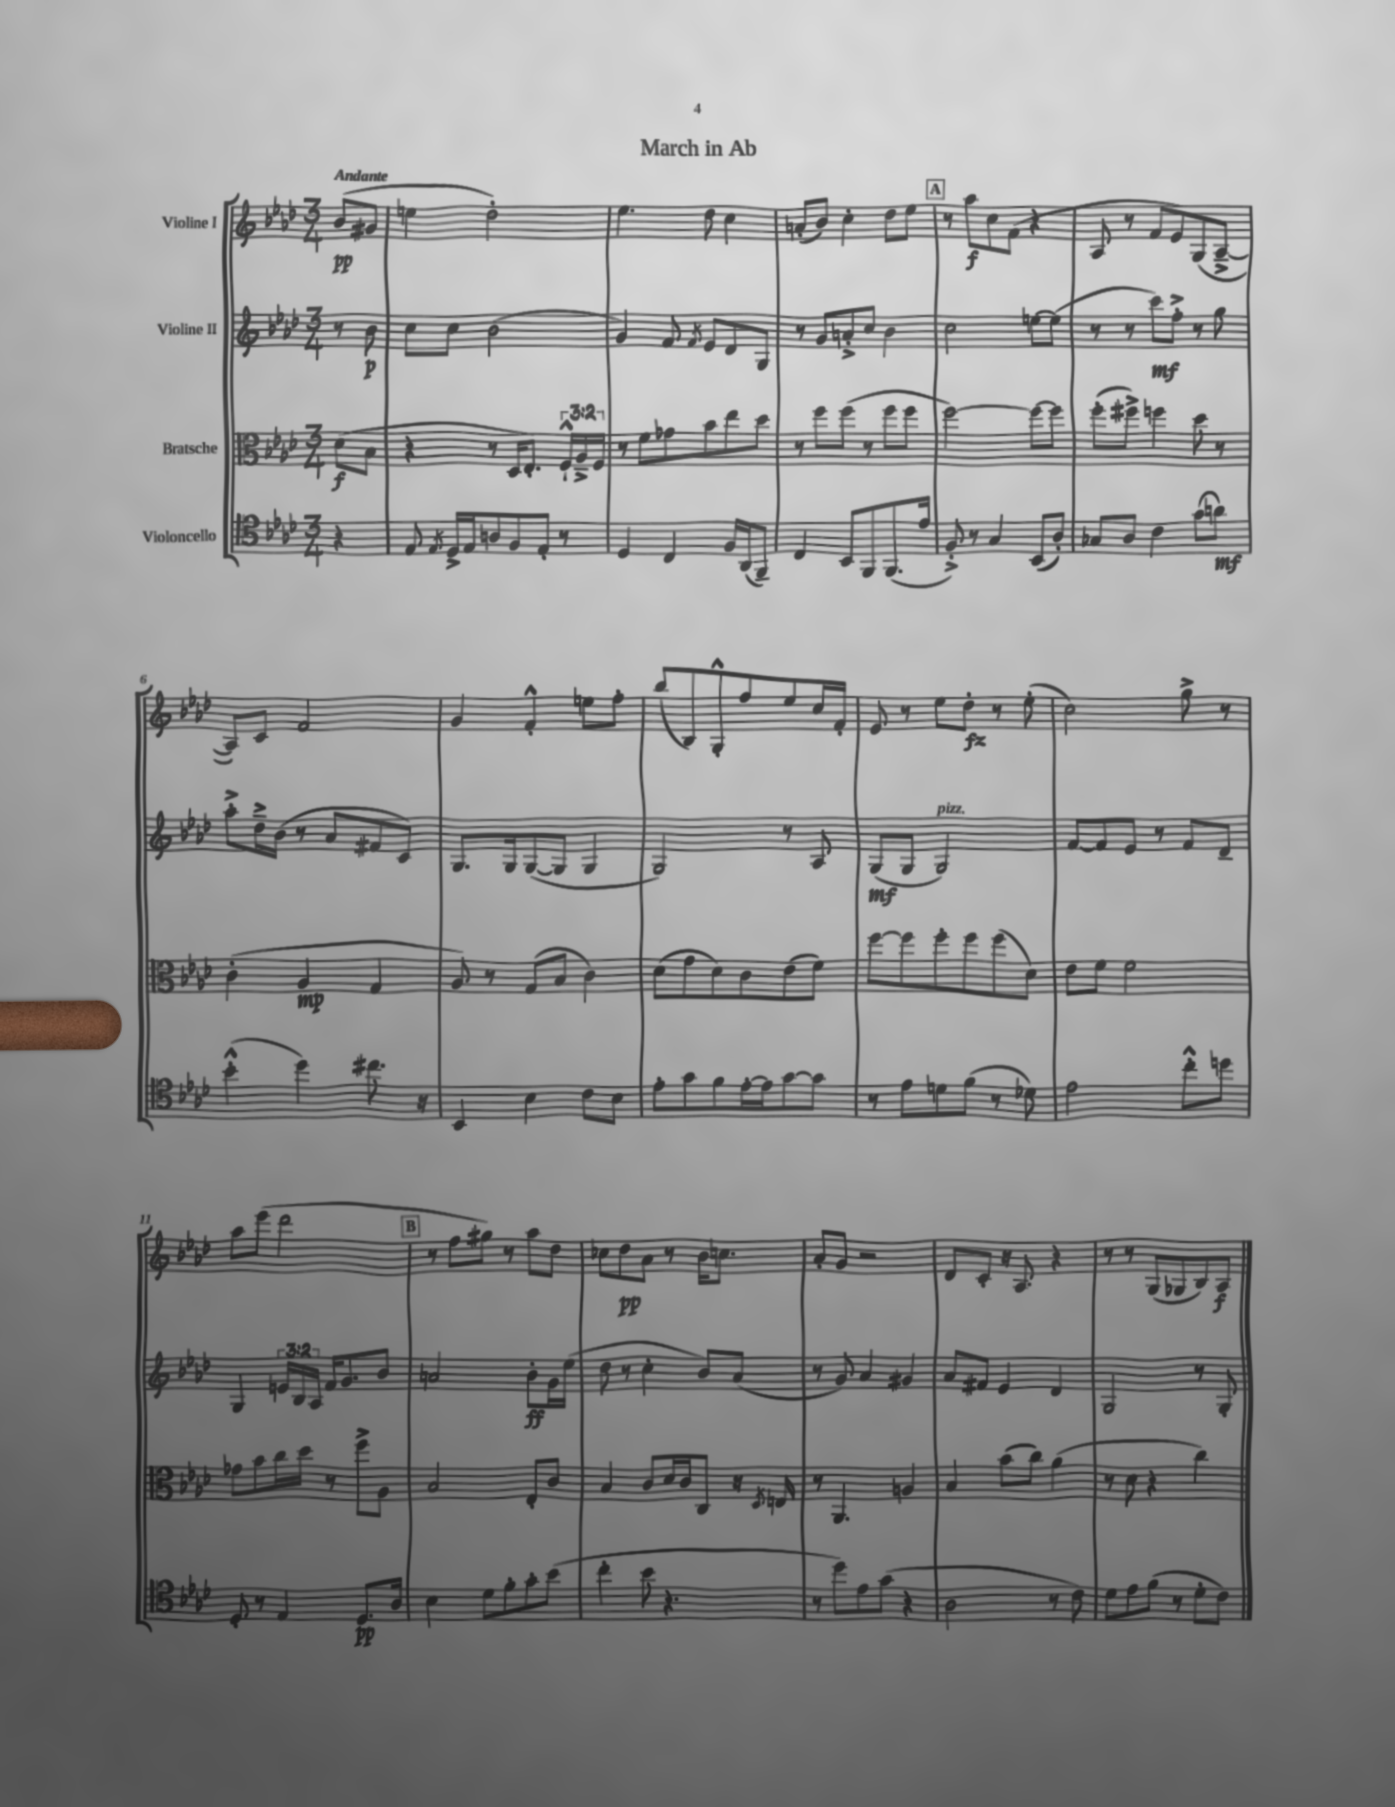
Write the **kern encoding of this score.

**kern	**kern	**kern	**kern
*staff4	*staff3	*staff2	*staff1
*clefC4	*clefC3	*clefG2	*clefG2
*k[b-e-a-d-]	*k[b-e-a-d-]	*k[b-e-a-d-]	*k[b-e-a-d-]
*M3/4	*M3/4	*M3/4	*M3/4
4r	(8d-\L	8r	(8b-/L
.	8B-\J	8b-\	8g#/J
=	=	=	=
8E-/	4r	8cc\L	4ee\
8qE-/	.	.	.
16D-^/LL	.	8cc\J	.
16E-/J	.	.	.
8A/	8r	(2b-\	2dd-'\)
8F/	16D-/LK	.	.
.	8.E-'/J)	.	.
8E-'/J	.	.	.
8r	24F`^^/LL	.	.
.	24A-~^/	.	.
.	24F/JJ	.	.
=	=	=	=
4D-/	8r	4g/)	4.ee-\
.	8f\L	.	.
4C/	8g-\	8f/	.
.	.	8qf/	.
.	8b-\	8e-/L	8dd-\
16F/LL	8ee-\	8d-/	4cc\
(16AA-/J	.	.	.
8FF~/J)	8dd-\J	8G/J	.
=	=	=	=
4C/	8r	8r	(8a'/L
.	8ff\L	8g/L	8b-/J)
8BB-/L	(8ff\J	8a'^/	4cc'\
8FF/	8r	8cc/J	.
(8.FF/	8ff\L	4b-\	8dd-\L
.	8ff\J	.	8ee-\J
16e-/Jk	.	.	.
=	=	=	=
8F'^/)	[2ff\)	2cc\	8r
8r	.	.	8aa-\L
4G/	.	.	8cc\
.	.	.	(8f\J
(8BB-/L	8ff\_L	[8ee\L	4r
8A-'/J)	8ff\]J	(8ee\]J	.
=	=	=	=
8G-/L	(8ff'\L	8r	8A-/
8A-/J	8ff#^\J)	8r	8r
4c\	4ff\	8ccc\L)	8f/L
.	.	8ff'^\J	8e-/)
(8g\L	8dd-\	8r	(8G/
8a\J)	8r	8gg\	[8A-~^/J
=	=	=	=
(4b-'^^\	(4c'\	8aa-'^\L	8A-/]L)
.	.	16dd-~^\L	8c/J
.	.	(16b-\JJ	.
4dd-\)	4A-/	8r	2f/
.	.	8a-/L	.
8.cc#\	4G/	8f#/	.
.	.	8c/J)	.
16r	.	.	.
=	=	=	=
4BB-/	8A-/)	8.G/L	4g/
.	8r	.	.
.	.	16G/k	.
4B-\	(8G/L	([8G/	4f'^^/
.	8B-/J	8G/]J	.
8c\L	4c\)	4G/	8ee\L
8B-\J	.	.	8ff'\J
=	=	=	=
8e-'\L	(8d-\L	2G/)	(8bb-/L
8g\	8g\	.	8B-/)
8f\	8d-\)	.	8G'^^/
[16e-'\L	8c\	.	8ff/
16e-\]J	.	.	.
[8g\	(8e-\	8r	8ee-/
8g\]J	8f\J)	8A-/	16cc/L
.	.	.	16f'/JJ
=	=	=	=
8r	[8ff\L	(8G/L	8e-/
8e-\L	8ff\]	8G/J	8r
8d\	8ff'\	2G/)	8ee-\L
(8f\J	8ff\	.	8dd-'\J
8r	(8ff\	.	8r
8d-\)	8d-\J)	.	(8ee-'\
=	=	=	=
2e-\	8e-\L	[8f/L	2cc\)
.	8f\J	8f/]	.
.	2f\	8e-/J	.
.	.	8r	.
8cc'^^\L	.	8f/L	8gg^\
8dd\J	.	8d-~/J	8r
=	=	=	=
8D-'/	8g-\L	4G/	8aa-\L
8r	8b-\	.	(8eee-\J
4E-/	16cc\L	24e/LL	2ddd-\
.	.	24B-/	.
.	16dd-\JJ	.	.
.	.	24A-/JJ	.
.	8r	16f/LK	.
.	.	8.g/	.
8.D-/L	8ff^\L	.	.
.	8A-\J	8b-/J	.
16A-/Jk	.	.	.
=	=	=	=
4B-\	2B-/	2a/	8r
.	.	.	8ff\L
8d-\L	.	.	8gg#\J)
8f'\	.	.	8r
8g'\	8E-'/L	8b-'\L	8aa-\L
(8b-\J	8c/J	16g\L	8dd-\J
.	.	(16ee-\JJ	.
=	=	=	=
4cc'\	4B-/	8dd-\	8cc-\L
.	.	8r	8dd-\
8b-\	8c/L	4cc'\	8a-\J
4.r	16d-/L	.	8r
.	16c/J	.	.
.	8C/J	8b-/L)	16b-\LK
.	.	.	8.cc\J
.	16r	(8a-/J	.
.	8qD-/	.	.
.	16E/	.	.
=	=	=	=
8r	8r	8r	8a-'/L
8dd-\L)	4.AA-/	8g/)	8g/J
8e-\	.	4a-/	2r
(8g\J	.	.	.
4r	4A/	4g#/	.
=	=	=	=
2A-\	4B-/	8a-/L	8d-/L
.	.	8f#/J	8c'/J
.	(8b-\L	4e-/	16r
.	.	.	8.A-/
.	8cc\J)	.	.
8r	(4a-\	4d-/	4r
8c\)	.	.	.
=	=	=	=
8d-\L	8r	2G/	8r
8e-\	8d-\	.	8r
(8f\J	4r	.	(8G/L
8r	.	.	8G-/
8d-'\L	4cc\)	8r	8B-/)
8c\J)	.	8G'/	8A-/J
==	==	==	==
*-	*-	*-	*-
